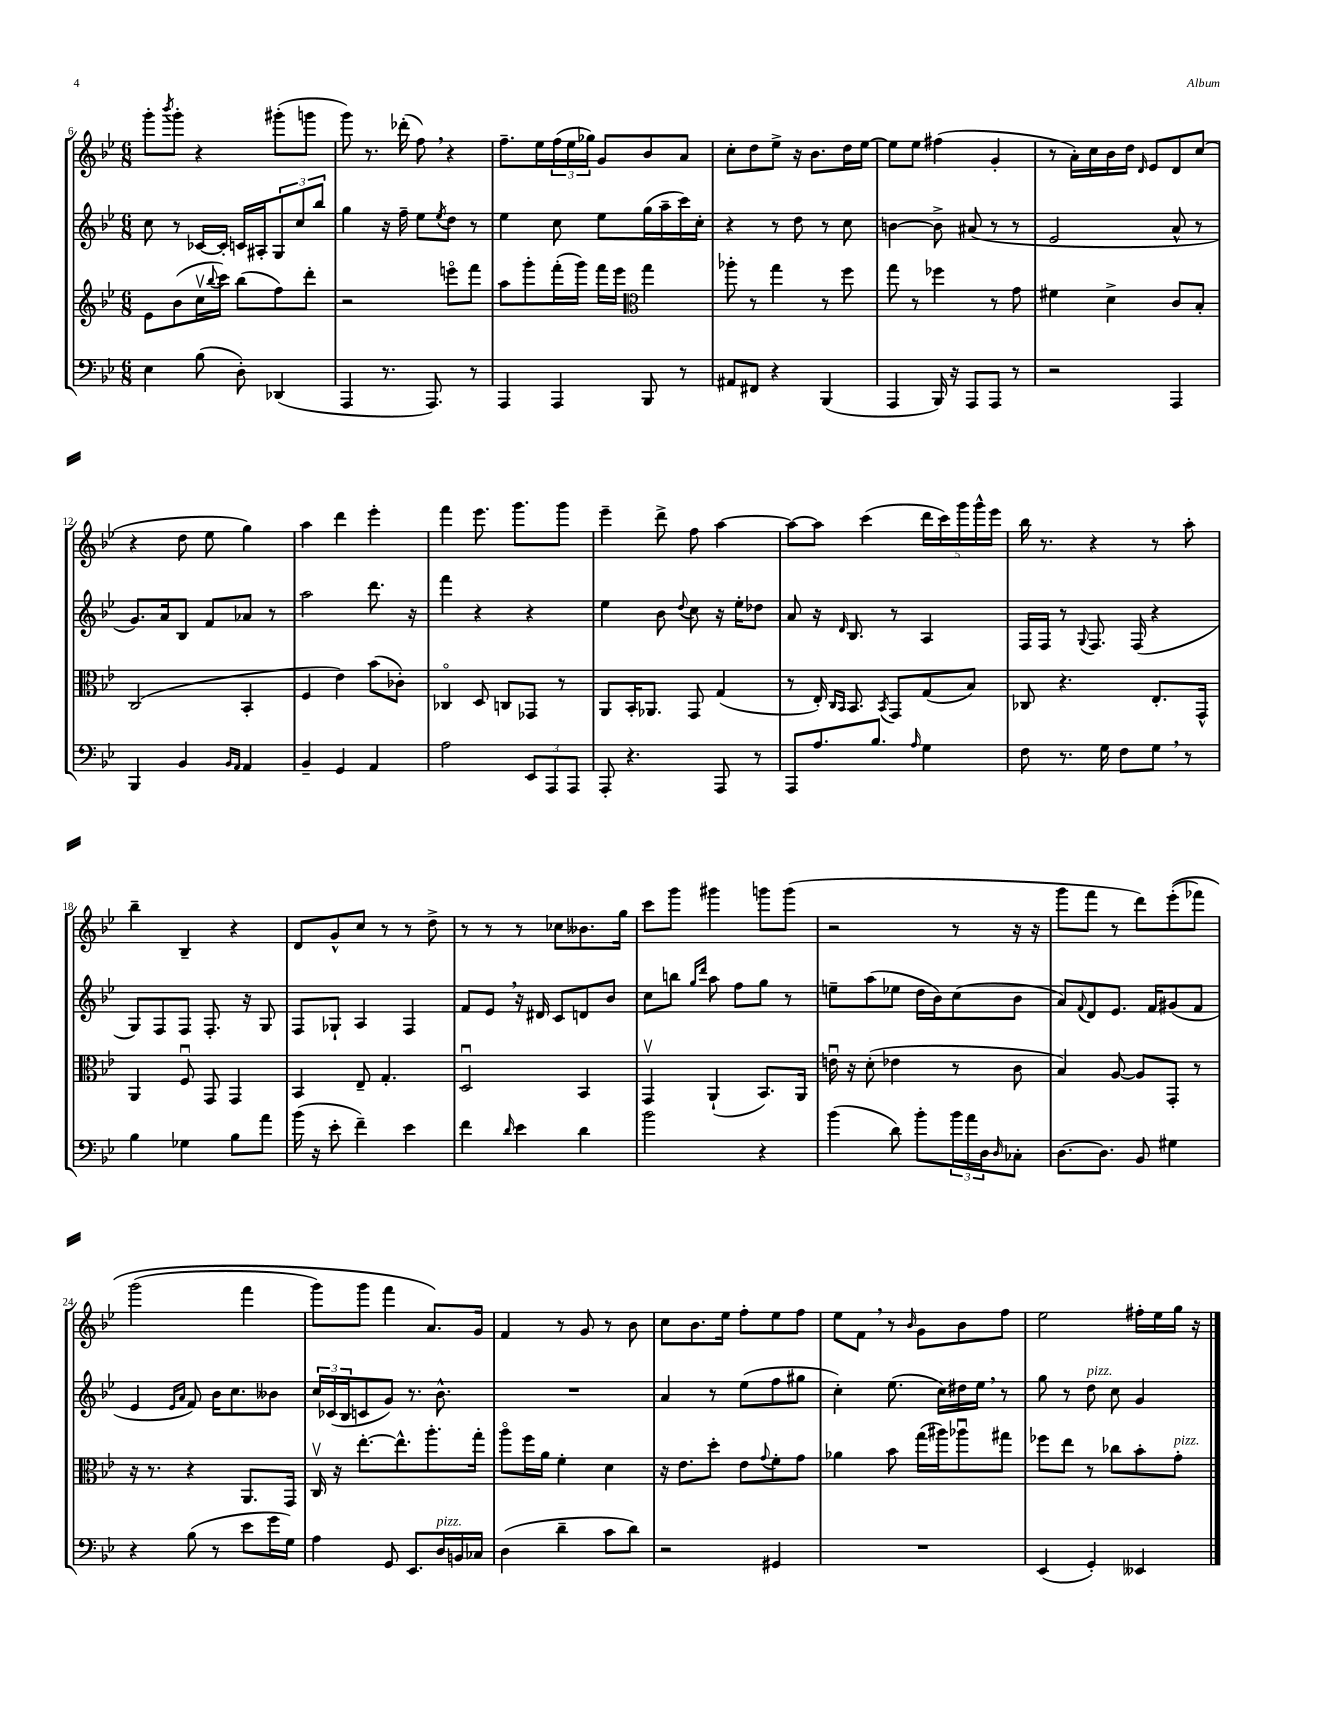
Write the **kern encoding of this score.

**kern	**kern	**kern	**kern
*part4	*part3	*part2	*part1
*staff4	*staff3	*staff2	*staff1
*clefF4	*clefG2	*clefG2	*clefG2
*k[b-e-]	*k[b-e-]	*k[b-e-]	*k[b-e-]
*M6/8	*M6/8	*M6/8	*M6/8
=6	=6	=6	=6
4E-\	8e-\L	8cc\	8ggg'\L
.	.	.	8qbbb-/
.	(8b-\	8r	8ggg'\J
(8B-\	16ccv\L	[16c-X/LL	4r
.	8qqbb-/	.	.
.	16ccc\JJ)	16c-'/JJ]	.
8D'\)	(8bb-\L	16cn/LL	.
.	.	16A#X'/J	.
(4DD-X/	8ff\)	12G/	(8ggg#X'\L
.	.	12cc/	.
.	8ddd'\J	.	8gggn\J
.	.	12bb-/J	.
=7	=7	=7	=7
4AAA/	2r	4gg\	8ggg\)
.	.	.	8.r
8.r	.	16r	.
.	.	16ff~\	(16ddd-X'\
.	.	8ee-\L	8ff,\)
8.AAA/)	.	.	.
.	.	8qee-/	.
.	8eeen\L	8dd\J	4r
8r	8fff\J	8r	.
=8	=8	=8	=8
4AAA/	8aa\L	4ee-\	8.ff~\L
.	8ggg'\	.	.
.	.	.	16ee-\L
4AAA/	(16fff'\L	8cc\	(24ff\
.	.	.	24ee-\
.	16ggg\JJ)	.	.
.	.	.	24gg-X\JJ)
.	16fff\LL	8ee-\L	8g/L
.	16eee-\JJ	.	.
*	*clefC3	*	*
8BBB-/	4gg\	(16gg\L	8b-/
.	.	16aa~\	.
8r	.	16ccc\)	8a/J
.	.	16cc'\JJ	.
=9	=9	=9	=9
8AA#X/L	8aa-X'\	4r	8cc'\L
8FF#X/J	8r	.	8dd\
4r	4gg\	8r	8ee-^\J
.	.	8dd\	16r
.	.	.	8.b-\L
(4BBB-/	8r	8r	.
.	8ff\	8cc\	16dd\L
.	.	.	[16ee-\JJ
=10	=10	=10	=10
4AAA/	8gg\	[4bn\	8ee-\L]
.	8r	.	8ee-\J
16BBB-/)	4ff-X\	8b^\]	(4ff#X\
16r	.	.	.
8AAA/L	.	(8a#X/	.
8AAA/J	8r	8r	4g'/
8r	8g\	8r	.
=11	=11	=11	=11
2r	4f#X\	2e-/	8r
.	.	.	16a'\LL)
.	.	.	16cc\
.	4d^\	.	16b-\
.	.	.	16dd\JJ
.	.	.	16qqd/
.	.	.	8e-/L
4AAA/	8c/L	8a^^/	8d/
.	8B-'/J	8r	(8cc/J
!!LO:LB:g=z
=12	=12	=12	=12
4BBB-/	(2C/	8.g/L)	4r
.	.	16a/k	.
4BB-/	.	8B-/J	8dd\
.	.	8f/L	8ee-\
16qqBB-/LL	.	.	.
16qqAA/JJ	.	.	.
4AA/	4BB-'/	8a-X/J	4gg\)
.	.	8r	.
=13	=13	=13	=13
4BB-~/	4F/	2aa\	4aa\
4GG/	4e-\)	.	4ddd\
4AA/	(8b-\L	8.ddd\	4eee-'\
.	8c-X'\J)	.	.
.	.	16r	.
=14	=14	=14	=14
2A\	4C-X/	4fff\	4fff\
.	8D/	4r	8.eee-\
.	8Cn/L	.	.
.	.	.	8.ggg\L
12EE-/L	8GG-X/J	4r	.
12AAA/	.	.	.
.	8r	.	8ggg\J
12AAA/J	.	.	.
=15	=15	=15	=15
8AAA'/	8AA/L	4ee-\	4eee-~\
4.r	16BB-'/K	.	.
.	8.AA-X/J	.	.
.	.	8b-\	8ddd^\
.	.	8qqdd/	.
.	8GG/	8cc\	8ff\
8AAA/	(4G/	16r	[4aa\
.	.	16ee-'\KL	.
8r	.	8dd-X\J	.
=16	=16	=16	=16
8AAA/L	8r	8a/	8aa\L_
8.A/	16E-'/)	16r	8aa\J]
.	16qqC/LL	.	.
.	16qqBB-/JJ	16qqd/	.
.	8.BB-/	8.B-/	.
.	.	.	(4ccc\
8.B-/J	.	.	.
.	8qBB-/	.	.
.	8GG/L	8r	.
16qqA/	.	.	.
4G\	(8G/	4A/	20ddd\LL
.	.	.	20ccc\)
.	.	.	20ggg\
.	8B-/J)	.	.
.	.	.	20ggg^^\
.	.	.	20eee-\JJ
=17	=17	=17	=17
8F\	8C-X/	16F/LL	16bb-\
.	.	16F/JJ	8.r
8.r	4.r	8r	.
.	.	8qqG/	.
.	.	8.F/	4r
16G\	.	.	.
8F\L	.	.	.
.	.	(16F/	.
8G,\J	8.E-'/L	4r	8r
8r	.	.	8aa'\
.	16GG^^/Jk	.	.
!!LO:LB:g=z
=18	=18	=18	=18
4B-\	4AA/	8G/L)	4bb-~\
.	.	8F/	.
4G-X\	8Fu/	8F/J	4B-~/
.	8GG/	8.F'/	.
8B-\L	4GG/	.	4r
.	.	16r	.
8a\J	.	8G/	.
=19	=19	=19	=19
(16b-\	4BB-/	8F/L	8d/L
16r	.	.	.
8e-'\	.	8G-X`/J	8g^^/
4f~\)	8E-~/	4A/	8cc/J
.	4.G'/	.	8r
4e-\	.	4F/	8r
.	.	.	8dd^\
=20	=20	=20	=20
4f\	2Du/	8f/L	8r
.	.	8e-,/J	8r
16qqd/	.	.	.
4e-\	.	16r	8r
.	.	16d#X/	.
.	.	8c/L	8cc-X\L
4d\	4BB-/	8dn/	8.b--X\
.	.	8b-/J	.
.	.	.	16gg\Jk
=21	=21	=21	=21
2b-\	4GGv/	8cc\L	8ccc\L
.	.	8bbn\J	8ggg\J
.	.	16qqgg/LL	.
.	.	16qqddd/JJ	.
.	(4AA`/	8aa\	4ggg#X\
.	.	8ff\L	.
4r	8.BB-/L)	8gg\J	8gggn\L
.	.	8r	(8ggg\J
.	16AA/Jk	.	.
=22	=22	=22	=22
(4b-\	16enu\	8een~\L	2r
.	16r	.	.
.	(8d'\	(8aa\	.
8d\)	4e-X\	8ee-X\J	.
8b-'\L	.	16dd\LL	.
.	.	16b-\J)	.
24b-\L	8r	(8cc\	8r
24a\	.	.	.
24D\J	.	.	.
16qqD/	.	.	.
8C-X'\J	8c\	8b-\J	16r
.	.	.	16r
=23	=23	=23	=23
[8.D\L	4B-/)	8a/L)	8ggg\L
.	.	8qqf/	.
.	.	8d/	8fff\J
8.D\J]	.	.	.
.	[8A/	8.e-/J	8r
8BB-/	8A/L]	.	8ddd\L)
.	.	16f/KL	.
4G#X\	8GG'/J	(8g#X/	((8eee-'\
.	8r	8f/J	8fff-X\J)
!!LO:LB:g=z
=24	=24	=24	=24
4r	16r	4e-/	(2ggg\
.	8.r	.	.
.	.	16qqe-/LL	.
.	.	16qqa/JJ	.
(8B-\	4r	8f/)	.
8r	.	16b-\KL	.
.	.	8.cc\	.
8e-\L	8.AA/L	.	4fff\
16g\L	.	8b--X\J	.
16G\JJ)	16GG/Jk	.	.
=25	=25	=25	=25
4A\	16Cv/	24cc/LL	8ggg\L)
.	.	(24c-X/	.
.	16r	.	.
.	.	24B-/J	.
.	[8.ee-'\L	8cn/	8ggg\J
8GG/	.	8g/J)	4fff\
.	8.ee-^^\]	.	.
8.EE-/L	.	8.r	.
.	8.aa'\	.	8.a/L)
!LO:TX:a:i:t=pizz.	!	!	!
16D/L	.	8.b-^^\	.
16BBn/	.	.	.
16C-X/JJ	16gg'\Jk	.	16g/Jk
=26	=26	=26	=26
(4D\	8aa\L	2.r	4f/
.	16ff\L	.	.
.	16a\JJ	.	.
4d~\	4f'\	.	8r
.	.	.	8g/
8c\L	4d\	.	8r
8d\J)	.	.	8b-\
=27	=27	=27	=27
2r	16r	4a/	8cc\L
.	8.e-\L	.	.
.	.	.	8.b-\
.	8dd'\J	8r	.
.	.	.	16ee-\Jk
.	8e-\L	(8ee-\L	8ff'\L
.	8qqg/	.	.
4GG#X/	8f'\	8ff\	8ee-\
.	8g\J	8gg#X\J	8ff\J
=28	=28	=28	=28
2.r	4a-X\	4cc'\)	8ee-\L
.	.	.	8f,\J
.	8b-\	(8.ee-\	8r
.	.	.	16qqb-/
.	(16gg\LL	.	8g\L
.	16aa#X\J)	16cc\LL)	.
.	8aa-Xu\	16dd#X\	8b-\
.	.	16ee-,\JJ	.
.	8gg#X\J	8r	8ff\J
=29	=29	=29	=29
(4EE-/	8ff-X\L	8gg\	2ee-\
.	8ee-\J	8r	.
!	!	!LO:TX:a:i:t=pizz.	!
4GG'/)	8r	8dd\	.
.	8cc-X\L	8cc\	.
4EE--X/	8b-'\	4g/	16ff#X'\LL
.	.	.	16ee-\
!	!LO:TX:a:i:t=pizz.	!	!
.	8g'\J	.	16gg\JJ
.	.	.	16r
==	==	==	==
*-	*-	*-	*-
